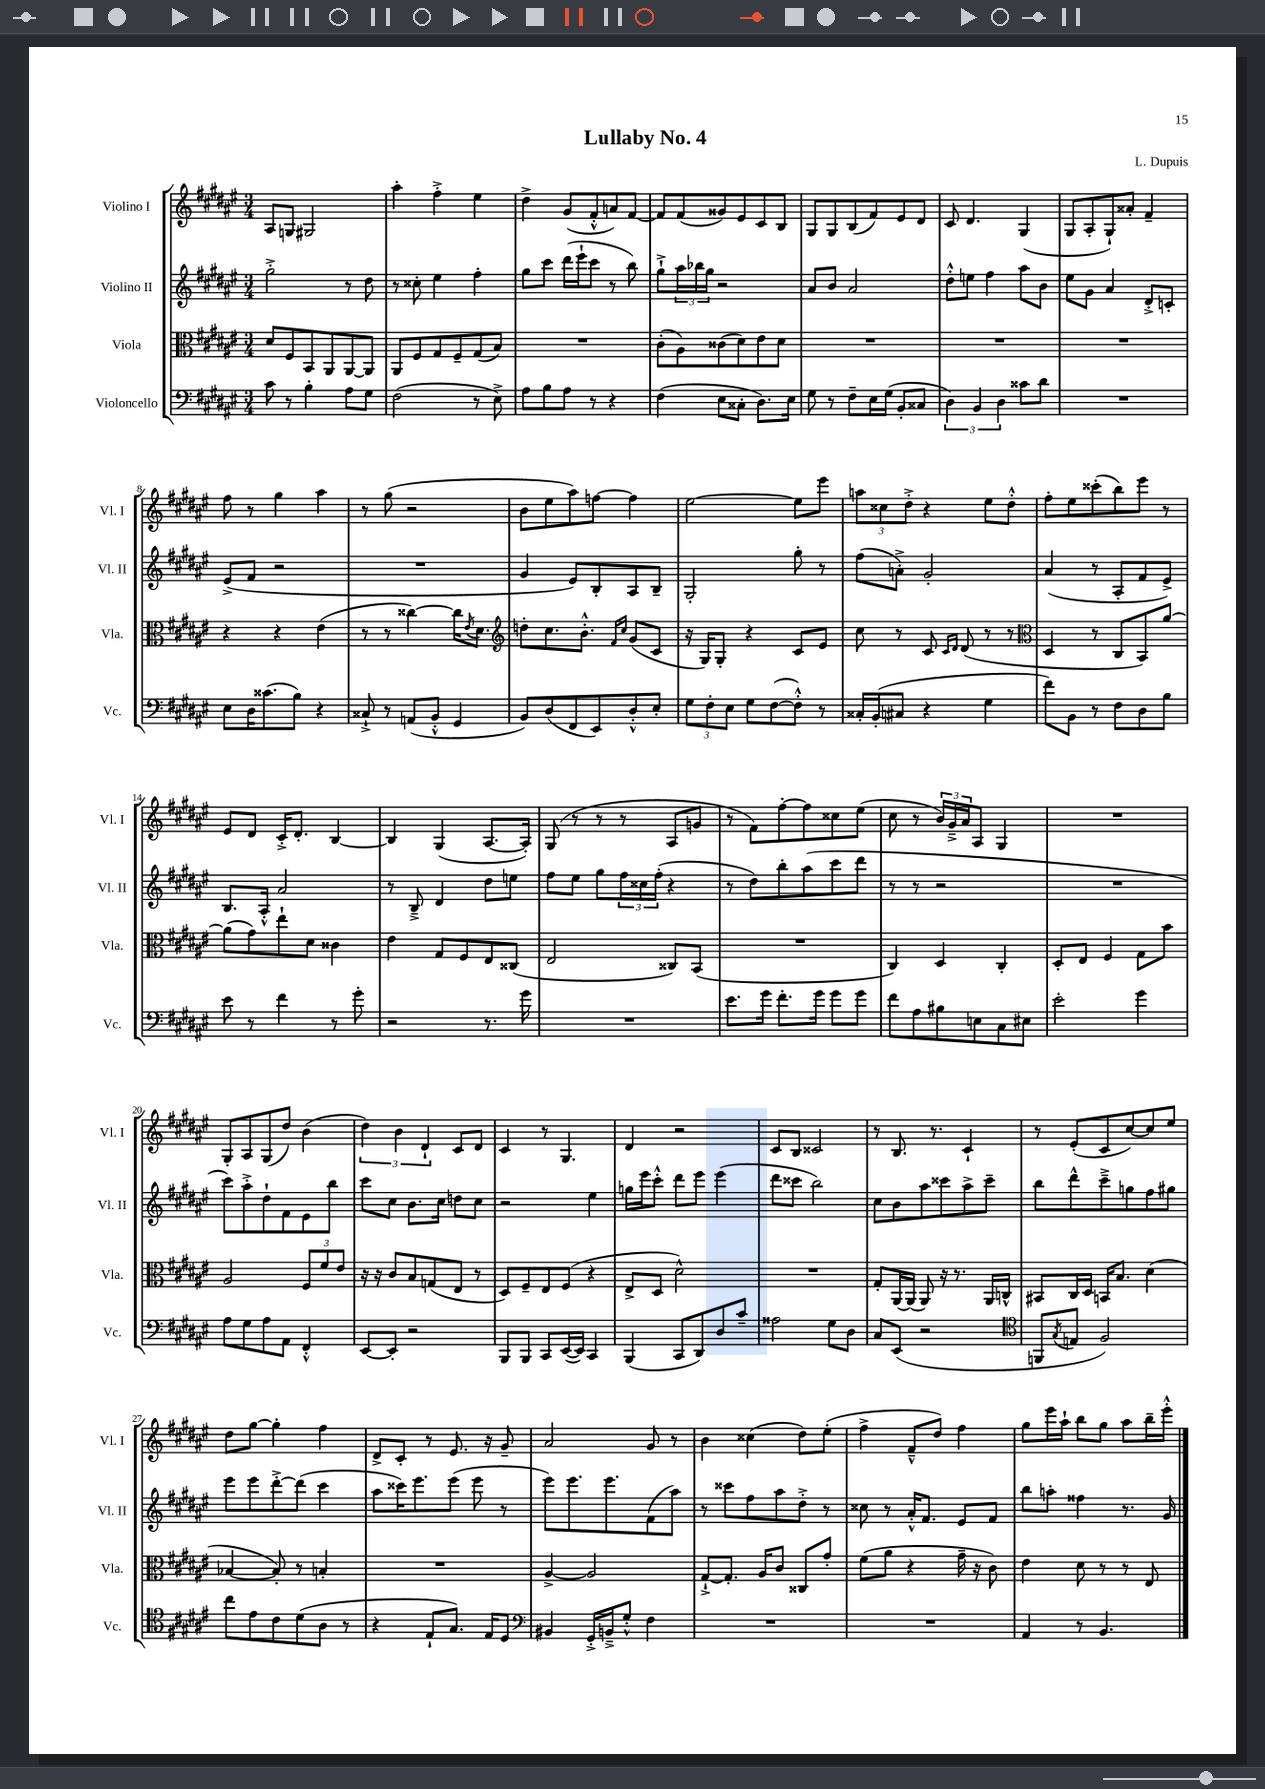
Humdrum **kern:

**kern	**kern	**kern	**kern
*staff4	*staff3	*staff2	*staff1
*clefF4	*clefC3	*clefG2	*clefG2
*k[f#c#g#d#a#e#]	*k[f#c#g#d#a#e#]	*k[f#c#g#d#a#e#]	*k[f#c#g#d#a#e#]
*M3/4	*M3/4	*M3/4	*M3/4
8c#	8d#	2gg#'^	8A#
8r	8F#	.	8G
4B'	8BB	.	2G#
.	8AA#	.	.
8A#	[8AA#	8r	.
8G#	8AA#]	8dd#	.
=	=	=	=
(2F#	8AA#	8r	4aa#'
.	8F#	8cc##'	.
.	8G#	4ee#	4ff#'^
.	8F#~	.	.
8r	(8G#	4ff#'	4ee#
8E#^)	8B)	.	.
=	=	=	=
8A#	2.r	8gg#	4dd#^
8B	.	8ccc#	.
8A#	.	(16ddd#	(8g#
.	.	16eee#`	.
8r	.	8ccc#	8f#'^^
4r	.	8r	8a)
.	.	8bb)	[8f#
=	=	=	=
(4F#	(8c#'	8gg#`^	8f#]
.	8A#)	24aa#	(8f#
.	.	24bb-	.
.	.	24gg#	.
8E#	(8c##	2r	8g##)
8C##'	8d#)	.	8e#
8.D#)	8e#	.	8c#
.	8d#	.	8B
16E#	.	.	.
=	=	=	=
8G#	2.r	8a#	8G#
8r	.	8b	8G#
8F#~	.	2a#	(8B
16E#	.	.	8f#)
(16G#	.	.	.
8BB'	.	.	8e#
8C##	.	.	8d#
=	=	=	=
6D#)	2.r	8dd#'^^	8c#
.	.	8ee	4.d#
6BB	.	.	.
.	.	4ff#	.
6D#	.	.	.
8c##	.	8aa#	(4G#
8d#	.	8b	.
=	=	=	=
2.r	2.r	8ee#	8G#
.	.	8g#	8A#'
.	.	4a#	8G#`)
.	.	.	8a##'
.	.	8d#'^	4f#~
.	.	8c'	.
=	=	=	=
8E#	4r	(8e#^	8ff#
16D#	.	8f#	8r
(8.c##	.	.	.
.	4r	2r	4gg#
8B)	.	.	.
4r	(4e#	.	4aa#
=	=	=	=
8C##`^	8r	2.r	8r
8r	8r	.	(8gg#
(8AA	[4cc##)	.	2r
8BB'^^	.	.	.
4GG#	16cc##]	.	.
.	8qe#	.	.
.	8.d#	.	.
=	=	=	=
*	*clefG2	*	*
8BB)	8dd'	4g#	8b
(8D#	8.cc#	.	8ee#
8FF#	.	8e#)	8aa#)
.	8.b'^^	.	.
8EE#)	.	8B'	[8ff
.	16qqf#	.	.
.	16qqcc#	.	.
8D#'^^	(8g#	8A#	4ff]
8E#'	8c#	8B~	.
=	=	=	=
12G#	16r	2G#'	[2ee#
.	16G#)	.	.
12F#'	.	.	.
.	8G#'	.	.
12E#	.	.	.
8G#	4r	.	.
([8F#	.	.	.
8F#'^^])	8c#	8gg#'	8ee#]
8r	8e#	8r	8eee#
=	=	=	=
16C##'	8cc#	(8ff#	12aa
(16BB'	.	.	.
.	.	.	12cc##
8C#	8r	8a'^)	.
.	.	.	12dd#'^
4r	8c#	2g#'	4r
.	16qqc#	.	.
.	16qqd#	.	.
.	(8d#	.	.
4G#	8r	.	8ee#
.	8r	.	8dd#'^^
=	=	=	=
*	*clefC3	*	*
8f#)	4D#	(4a#	8ff#'
8BB	.	.	8ee#
8r	8r	8r	(8ccc##'
8F#	8C#	8A#'	8bb)
8D#	8BB)	8f#	8eee#
8B	[8a#	8e#^)	8r
=	=	=	=
8e#	(8a#]	8.B	8e#
8r	8g#)	.	8d#
.	.	16A#'^^	.
4f#	8ee#`	2a#	16c#'^
.	.	.	8.d#'
.	8d#	.	.
8r	4c##	.	[4B
8g#'	.	.	.
=	=	=	=
2r	4e#	8r	4B]
.	.	8B~^	.
.	8G#	4d#	(4G#
.	8F#	.	.
8.r	8E#	8dd#	[8.A#
.	(8C##	8ee	.
16g#	.	.	16A#'])
=	=	=	=
2.r	2E#	8ff#	(8G#
.	.	8ee#	8r
.	.	8gg#	8r
.	.	24ff#	8r
.	.	24cc##	.
.	.	(24ff#'	.
.	8C##)	4r	8A#
.	(8BB	.	8g
=	=	=	=
8.e#	2.r	8r	8r
.	.	8dd#)	8f#)
16g#	.	.	.
8.f#'	.	8bb'	[8ff#'
.	.	(8aa#	8ff#]
16g#	.	.	.
8g#	.	8ccc#	8cc##
8g#	.	8ddd#	(8ee#
=	=	=	=
8f#	4C#)	8r	8cc#
8A#	.	8r	8r
8B#	4D#	2r	24b)
.	.	.	24g#~^
.	.	.	24a#
8E	.	.	8A#
8C#	4C#'	.	4G#
8E#	.	.	.
=	=	=	=
2e#'	8D#'	2.r	2.r
.	8E#	.	.
.	4F#	.	.
4g#	8G#	.	.
.	8b	.	.
=	=	=	=
8A#	2A#	8ccc#)	8G#'
8G#	.	8aa#'^	8A#
8A#	.	8dd#`	(8G#
8AA#	.	8f#	8dd#)
4FF#'^^	12F#	8e#	(4b
.	12f#	.	.
.	.	8bb	.
.	12e#	.	.
=	=	=	=
[8EE#	16r	8ccc#	6dd#)
.	16r	.	.
8EE#']	8c#	8cc#	.
.	.	.	6b
2r	8B	8.b	.
.	.	.	6d#`
.	(8G	.	.
.	.	16cc#	.
.	8E#	8dd	8c#
.	8r	8cc#	8d#
=	=	=	=
8BBB	8D#)	2r	4c#
8BBB	8F#~	.	.
8CC#	8E#	.	8r
([16EE#	(8F#	.	4.G#
16EE#])	.	.	.
4CC#	4r	4ee#	.
=	=	=	=
(4BBB	8E#^	16gg	4d#
.	.	16eee#	.
.	8D#	8ccc#'^^	.
8CC#	2d#^^)	8ddd#	2r
8DD#)	.	8eee#	.
8D#	.	(4eee#	.
8c#~	.	.	.
=	=	=	=
2A##	2.r	8ddd#	8c#
.	.	8ccc##	8B
.	.	2bb)	2c##
8G#	.	.	.
8D#	.	.	.
=	=	=	=
8C#	8G#'	8cc#	8r
(8EE#	[16AA#	8b	8.B
.	(16AA#]	.	.
2r	8AA#)	8aa#	.
.	.	.	8.r
.	16r	8ccc##	.
.	8.r	.	.
.	.	8aa#^	4c#`
.	16AA#	8ccc##~	.
.	16C^^	.	.
=	=	=	=
*clefC4	*	*	*
8FF	8BB#	8bb	8r
8qG#	.	.	.
8E	16C#	8ddd#^^	(8e#'
.	16D#	.	.
2F#)	16BB	8ccc#~^	8c#
.	8.B	.	.
.	.	8gg	[8cc#)
.	(4d#	8ff#	8cc#]
.	.	8gg#	8ee#
=	=	=	=
8cc#	[4B-	8eee#	8dd#
8e#	.	8eee#	[8gg#
8c#	8B-'])	[8ddd#'^	4gg#']
(8d#	8r	(8ddd#]	.
8A#	4B'	4ccc#	4ff#
8r	.	.	.
=	=	=	=
4r	2.r	8aa#	8d#^
.	.	16ccc##)	8c#'
.	.	8.eee#	.
8E#`	.	.	8r
8.G#)	.	(8eee#	8.e#
.	.	8eee#	.
16E#	.	.	16r
8D#	.	8r	8g#~
=	=	=	=
*clefF4	*	*	*
4BB#	[4A#^	8eee#)	2a#
.	.	8.eee#	.
16GG#'^	2A#]	.	.
16BB~^	.	8.eee#	.
8G#'^^	.	.	.
4F#	.	(8f#	8g#
.	.	8aa#)	8r
=	=	=	=
2.r	[8G#`^	8r	4b
.	8.G#']	8ccc##	.
.	.	8ff#	(4cc##
.	16A#	.	.
.	8c#	8aa#	.
.	8C##	8dd#'^	8dd#)
.	8g#'	8r	(8ee#'
=	=	=	=
2.r	(8f#	8cc##	4ff#^
.	8a#	8r	.
.	4r	16a#'^^	8f#~^^
.	.	8.f#	.
.	.	.	8dd#)
.	16g#~	8e#	4ff#
.	16r	.	.
.	8c#)	8f#	.
=	=	=	=
4AA#	4e#	8bb	8gg#
.	.	8aa'	16eee#
.	.	.	16aa#`
8r	8d#	4ff##	8bb
4.BB	8r	.	8gg#
.	8r	8.r	8aa#
.	8E#	.	16bb~
.	.	16g#	16eee#'^^
==	==	==	==
*-	*-	*-	*-
